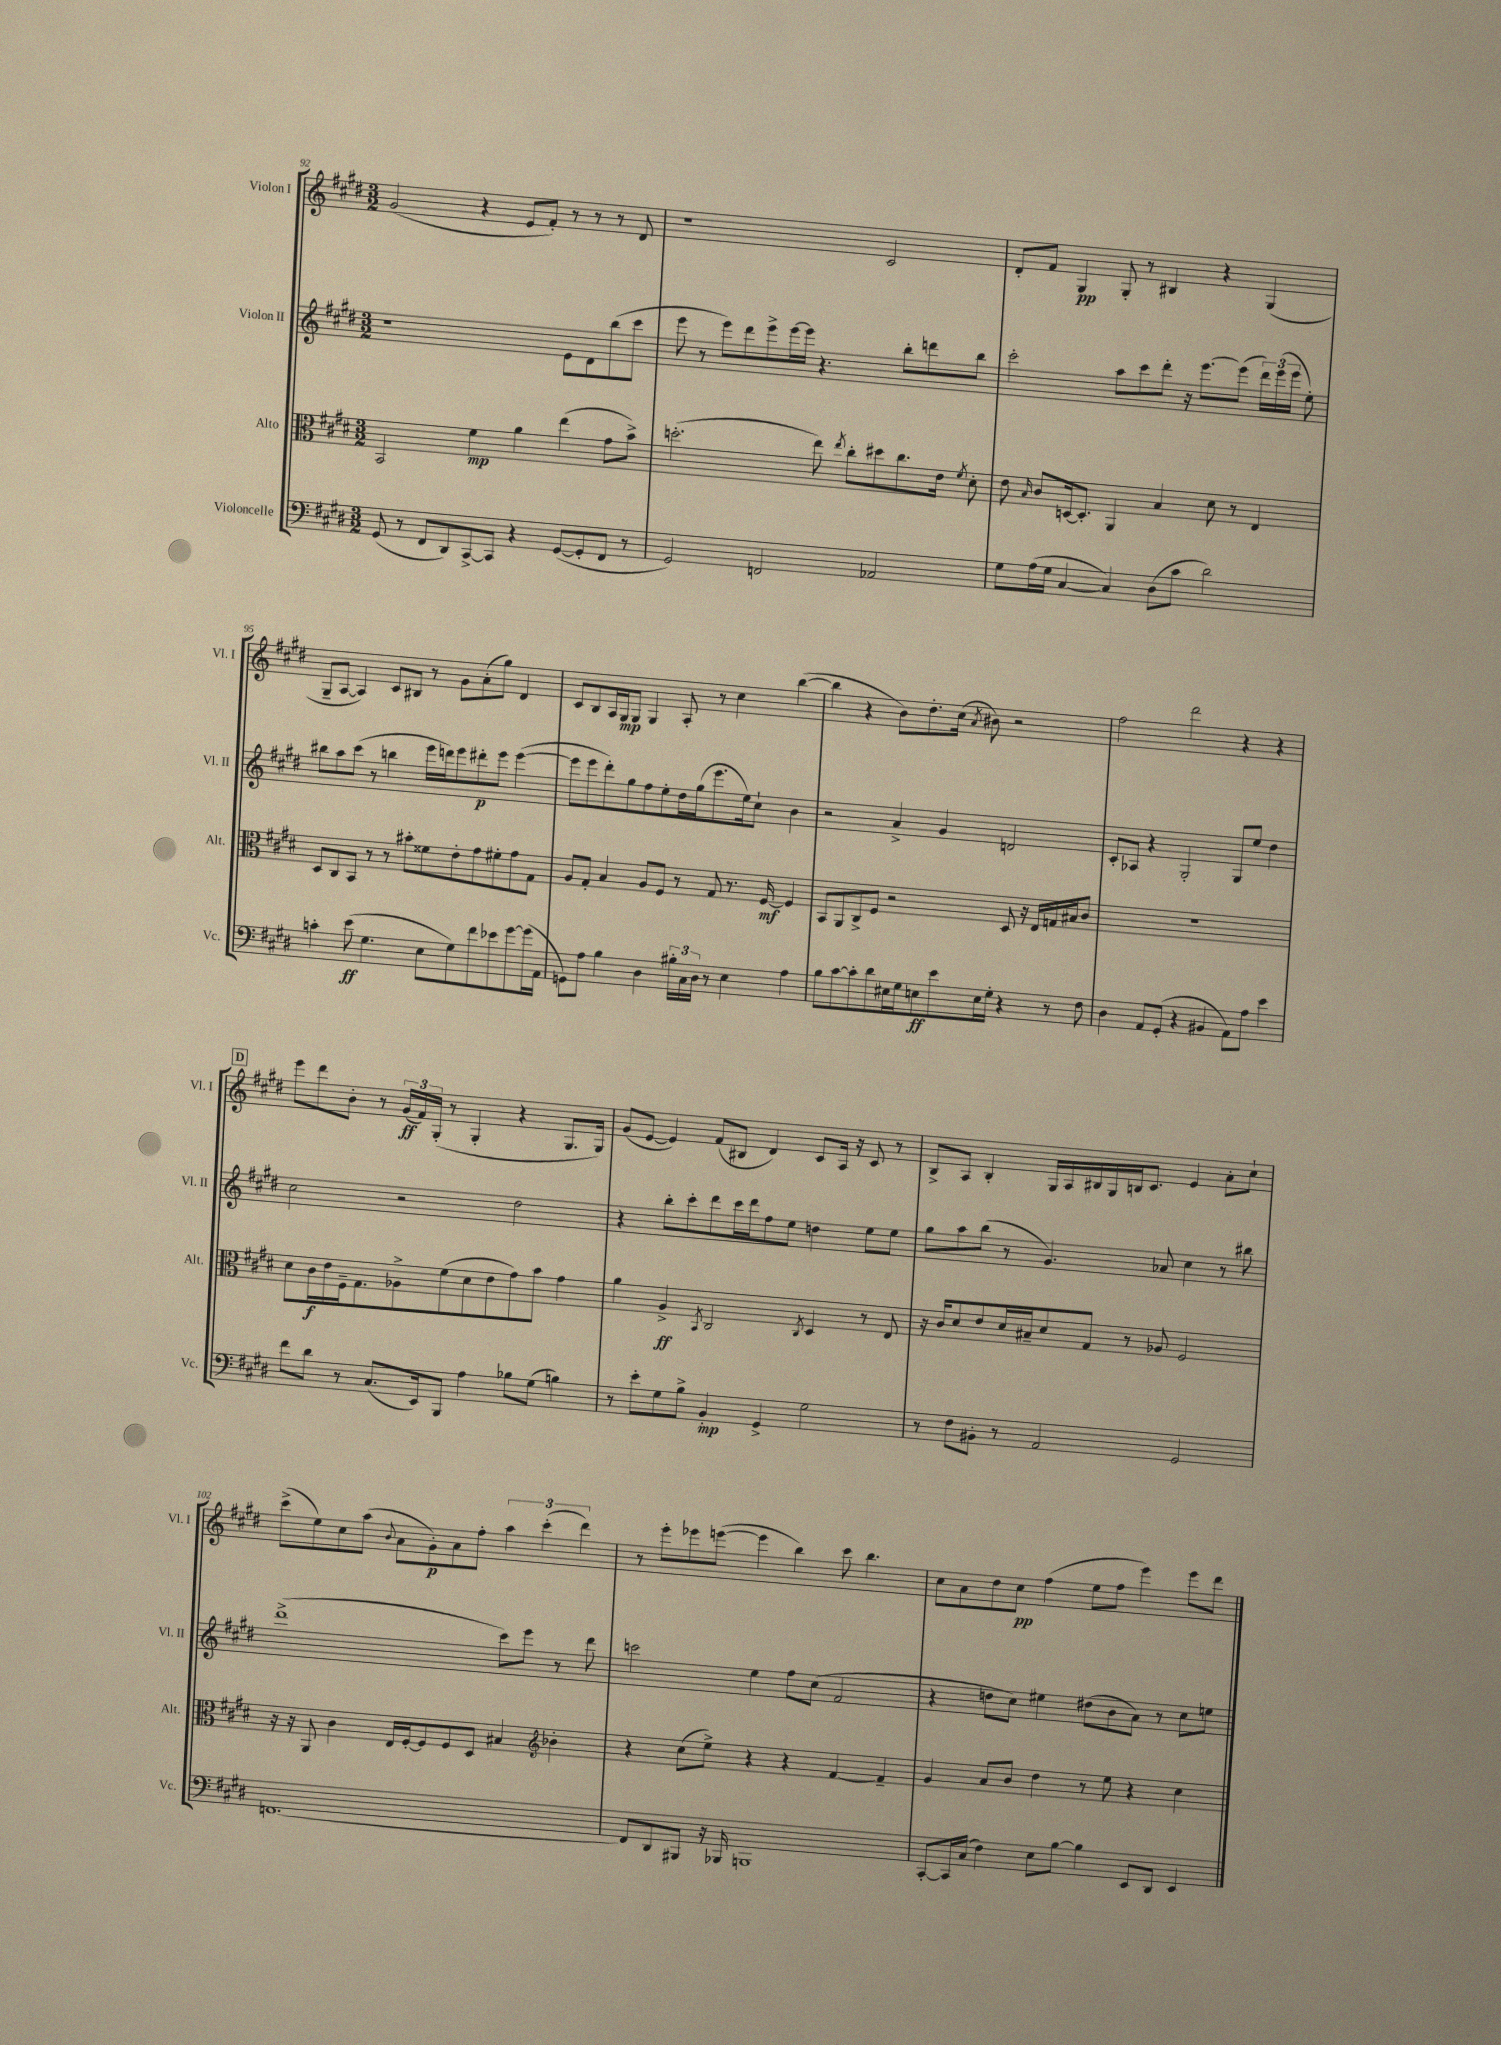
<<
\new StaffGroup <<
\new Staff = "s0" \with { instrumentName = "Violon I" shortInstrumentName = "Vl. I" } {
    \clef treble \key e \major \numericTimeSignature \time 3/2
    \autoBeamOff gis'2( r4 e'8[ fis'8]-.) r8 r8 r8 dis'8 |
    r1 cis'2 |
    dis'8[-. fis'8] gis4\pp gis8-. r8 bis4 r4 gis4( |
    gis8[-- a8]~ a4) cis'8[ bis8] r8 gis'8[ a'8-.( gis''8]) dis'4 |
    cis'8[ b8 a16 gis16\mp gis8] gis4 a8-. r8 cis''4 b''4~( |
    b''4 r4 b'8[) dis''8.-. cis''16]( \acciaccatura { a'8 } bis'8) r2 |
    fis''2 dis'''2 r4 r4 |
    \mark \markup { \box "D" } e'''8[ dis'''8 b'8]-. r8 \tuplet 3/2 { gis'16[\ff( fis'16) gis16]-.( } r8 gis4-. r4 gis8.[ gis16]) |
    gis'8[( e'8]~ e'4) fis'8[( bis8] dis'4) cis'8[ a16] r16 cis'8 r8 |
    b8[-> a8] b4-. gis16[ a16 bis16 gis16 b16 cis'8.] e'4 a'8[-. cis''8]-! |
    cis'''8[->( e''8) cis''8 a''8]( \appoggiatura { b'8 } a'8[ gis'8-.\p) a'8 fis''8]-. \tuplet 3/2 { a''4 cis'''4-.( dis'''4) } |
    r8 e'''8[-. ees'''8 e'''8]~( e'''4 b''4) cis'''8 b''4. |
    cis''8[ a'8 dis''8 cis''8]\pp fis''4( e''8[ fis''8] e'''4) e'''8[ dis'''8] \bar "|." |
}
\new Staff = "s1" \with { instrumentName = "Violon II" shortInstrumentName = "Vl. II" } {
    \clef treble \key e \major \numericTimeSignature \time 3/2
    \autoBeamOff r1 e'8[ dis'8 b''8( cis'''8] |
    e'''8 r8 e'''8[) dis'''8 e'''8-> e'''16~ e'''16] r4. b''8[-. d'''8 b''8] |
    cis'''2-. a''8[ cis'''8 dis'''8]-. r16 e'''8.[~ e'''8]( \tuplet 3/2 { dis'''16[) e'''16( e'''16] } e''8-.) |
    bis''8[ a''8 cis'''8]( r8 b''4 e'''16[ d'''16) e'''8 dis'''8-.\p e'''8] e'''4~( |
    e'''8[ e'''8 dis'''8-.) gis''8 fis''8 e''8-. dis''16 gis''16( e'''8. e''16) cis''8]-! b'4 |
    r2 a'4-> gis'4 d'2 |
    cis'8[-. aes8] r4 gis2-. gis8[ e''8] dis''4 |
    \mark \markup { \box "D" } cis''2 r2 dis''2 |
    r4 b''8[-. cis'''8-. dis'''8 cis'''16 dis'''16 fis''8 e''8] d''4 e''8[ e''8] |
    gis''8[ a''8 b''8]( r8 gis'4.) aes'8 cis''4 r8 bis''8 |
    dis'''1->( cis'''8[) e'''8] r8 dis'''8 |
    c'''2 e''4 fis''8[ cis''8]( fis'2 |
    r4 d''8[ cis''8]) eis''4 dis''8[( b'8 a'8]) r8 cis''8[ e''8] \bar "|." |
}
\new Staff = "s2" \with { instrumentName = "Alto" shortInstrumentName = "Alt." } {
    \clef alto \key e \major \numericTimeSignature \time 3/2
    \autoBeamOff b,2 fis'4\mp a'4 e''4( gis'8[ b'8]->) |
    d''2.-.( e''8) \acciaccatura { e''8 } cis''8[-. dis''8 cis''8. e'16] \acciaccatura { fis'8 } dis'8-. |
    e'8 \grace { b16 } cis'8[ d16~ d8.]-. a,4 b4 dis'8 r8 e4 |
    dis8[ cis8 b,8] r8 r8 bis'8[-. fisis'8 e'8-. gis'8 fis'8-. gis'8 gis8] |
    a8[ gis8]-. b4 a8[ fis8] r8 gis8 r8. fis16~\mf fis4 |
    b,8[ a,8 cis8-> fis8] r2 dis8 r16 e16[ g16 bis16 cis'8] |
    R1. |
    \mark \markup { \box "D" } dis'8[ cis'16\f e'16 fis16-- gis8. aes8-> fis'8( dis'8 e'8 gis'8) b'8] gis'4 |
    a'4 a4->\ff \acciaccatura { b,8 } cis2 \acciaccatura { cis8 } dis4 r8 e8 |
    r16 cis'16[ dis'8 e'8 dis'16 bis16-- dis'8 gis8] r8 aes8 fis2 |
    r16 r16 a,8 cis'4 e16[ fis16~-. fis8 fis8 dis8] bis4 \clef treble bes'4-. |
    r4 cis''8[( e''8]->) r4 r4 fis'4~ fis'4-- |
    gis'4 a'8[ b'8] dis''4 r8 e''8 r4 cis''4 \bar "|." |
}
\new Staff = "s3" \with { instrumentName = "Violoncelle" shortInstrumentName = "Vc." } {
    \clef bass \key e \major \numericTimeSignature \time 3/2
    \autoBeamOff gis,8( r8 fis,8[ dis,8) cis,8~-> cis,8] r4 gis,8[~( gis,8-. fis,8] r8 |
    gis,2) f,2 aes,2 |
    gis8[ a16( gis16] cis4~ cis4) dis8[( cis'8] dis'2) |
    c'4-. e'8\ff( gis4. e8[ gis8) fis'8 ees'8 gis'8~ gis'16( a,16] |
    g,8[) a8] b4 dis4 \tuplet 3/2 { bis16[-. cis16 dis16] } r8 e4 a4 |
    b8[ cis'8~ cis'8-. dis'8 eis16 gis16 e8\ff e'8 e16 gis16]-. r4 r8 fis8 |
    dis4 a,8[ gis,8]-.( r4 bis,4 a,8[) a8] e'4 |
    \mark \markup { \box "D" } fis'8[ dis'8] r8 cis8.[( e,16) b,,8] a4 bes8[ gis8]( b4) |
    r8 e'8[-. gis8 b8]-> b,4-.\mp gis,4-> gis2 |
    r8 fis8[ bis,8]-. r8 a,2 gis,2 |
    f,1.~ |
    f,8[ dis,8 bis,,8] r16 bes,,16 b,,1 |
    cis,8[~-. cis,16 cis16]( fis4) e8[ b8]~ b4 e,8[ dis,8] e,4 \bar "|." |
}
>>
>>
\layout { \context { \Score currentBarNumber = #92 } }
